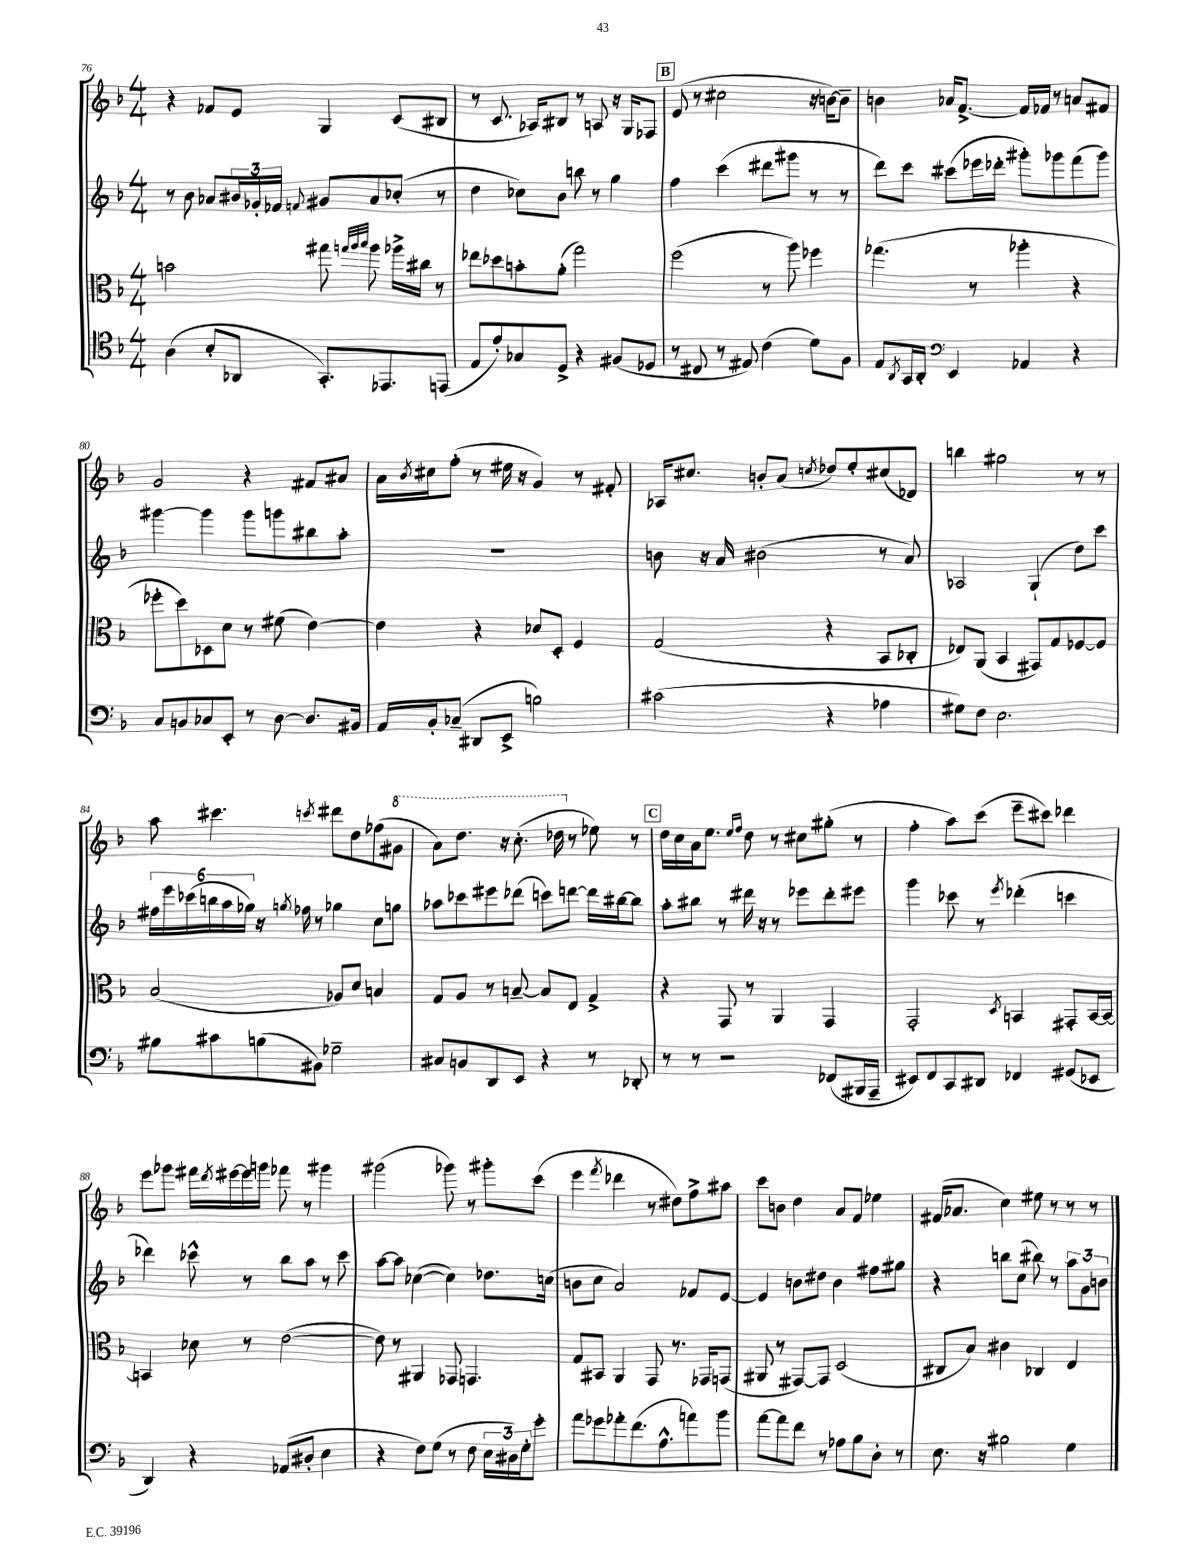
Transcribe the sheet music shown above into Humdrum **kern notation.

**kern	**kern	**kern	**kern
*staff4	*staff3	*staff2	*staff1
*clefC4	*clefC3	*clefG2	*clefG2
*k[b-]	*k[b-]	*k[b-]	*k[b-]
*M4/4	*M4/4	*M4/4	*M4/4
(4A\	2b\	8r	4r
.	.	8b-\	.
8B-'/L	.	8a-/L	8f-/L
8AA-/J	.	24b#/L	8e/J
.	.	24g-'/	.
.	.	24f-/JJ	.
.	.	8qqf/	.
8.GG'/L)	8gg#\	8g#/L	4G/
.	32qqgg/LLL	.	.
.	32qqaa/	.	.
.	32qqbb-/JJJ	.	.
.	8aa\	8a-/	.
8.EE-/	.	.	.
.	16aa-^\LL	(8cc-'/J	(8c/L
.	16cc#\JJ	.	.
(8EE/J	8r	8r	8B#/J
=	=	=	=
8E/L	8ee-\L	4dd\	8r
8e'/)	8dd-\	.	8.c/
8G-/	8b'\	8cc-\L)	.
.	.	.	16A-/LK)
8D^/J	(8a'\J	8b-\J	8B#/J
4r	2gg\)	8bb\	8r
.	.	8r	8A/
(8F#/L	.	4gg\	16r
.	.	.	16G/LK
8D-/J	.	.	8F-/J
=	=	=	=
8r	(2ff\	4ff\	(8e/
8C#/	.	.	8r
8r	.	(4ccc\	2cc#\
8E#/)	.	.	.
(4c\	8r	8ddd#\L	.
.	8aa\)	8ggg#\J	.
8d\L)	4ff-\	8r	16r
.	.	.	[16b\LK)
8F\J	.	8r	8b~\]J
=	=	=	=
8E/L	(4.gg-\	8ddd\L)	4b\
8qAA/	.	.	.
16GG/L	.	8ccc\J	.
16AA'/JJ	.	.	.
*clefF4	*	*	*
4EE/	.	(8ccc#\L	16a-/LK
.	.	.	[8.f^/J
.	8r	16eee-\L	.
.	.	16ddd-'\JJ	.
4AA-/	4aa-'\	8ggg#'\L)	16f/]LL
.	.	.	16f-/JJ
.	.	8ggg-\	8r
4r	4r	(8fff\	8a/L
.	.	8ggg-\J)	8f#/J
=	=	=	=
8C/L	8ff-'\L	[4ggg#\	2g/
8BB/	8dd\)	.	.
8C-/	8D-\	4ggg#\]	.
8EE'/J	8d\J	.	.
8r	8r	8ggg#\L	4r
[8D\	(8f#\	8ggg\	.
8.D/]L	[4e\)	8bb#\	8f#/L
.	.	8aa'\J	8a#/J
16BB#/Jk	.	.	.
=	=	=	=
16AA/LL	4e\]	1r	16a\LL
.	.	.	8qb-/
16BB-'/J	.	.	16cc#\J
(8C-~/J	.	.	(8ff'\J
8DD#/L	4r	.	8r
8EE^/J	.	.	16ee#\
.	.	.	16r
2B\)	8d-/L	.	4g/)
.	8D'/J	.	.
.	4F/	.	8r
.	.	.	8f#'/
=	=	=	=
(2c#\	(2G/	8b\	16A-/LK
.	.	.	8.cc#/J
.	.	16r	.
.	.	16a/	.
.	.	(2b#\	8b'/L
.	.	.	(8a/J
.	.	.	8qcc/
4r	4r	.	8dd-/L)
.	.	.	8ee'/
4A-\	8BB-/L	8r	(8cc#/
.	8C-'/J	8a/)	8d-/J)
=	=	=	=
8G#\L)	8E-/L)	2A-/	4bb\
8F\J	(8AA/J	.	.
2.E\	4BB-/	.	2gg#\
.	8GG#/L)	(4G`/	.
.	8G/	.	.
.	[8F-/	8dd\L)	8r
.	8F-/]J	8ccc\J	8r
=	=	=	=
8B#\L	(2B-/	24ff#\LL	8aa\
.	.	24eee\	.
.	.	(24ccc-\	.
8c#\	.	24bb\	4.ccc#\
.	.	24aa\	.
.	.	24gg-\JJ)	.
(8B\	.	16r	.
.	.	8qgg/	.
.	.	16ff-\	.
8BB#\J)	.	8r	.
.	.	.	8qccc/
2G-~\	8A-/L)	4gg-\	8ddd#\L
.	8d/J	.	8dd\
.	4B/	8cc\L	(8ff-\
.	.	8gg\J	8gg#\J
=	=	=	=
8C#/L	8G/L	8aa-\L	8aa\L)
8BB/	8A/J	8ccc-\	8.ddd\J
8DD/	8r	8eee#\	.
.	.	.	16r
8EE/J	[8B~/	(8ddd-\J	(8.ccc'\
4r	8B/]L	8ccc\L)	.
.	.	.	16ddd-\
.	8E/J	[8ddd\J	8r
8r	4G^/	16ddd\]LL	8ee-\)
.	.	[16bb#\J	.
8DD-'/	.	8bb#\]J	8r
=	=	=	=
8r	4r	8aa'\L	16dd\LL
.	.	.	16cc\
8r	.	8bb#\J	16a\J
.	.	.	8.ee\J
2r	8GG/	8r	.
.	.	.	16qqee/LL
.	.	.	16qqff/JJ
.	8r	16ddd#\	8dd\
.	.	16r	.
.	4AA/	8r	8r
.	.	8eee-\L	8cc#\L
(8FF-/L	4GG/	8ddd#'\	(8gg#'\J
16BBB#/L	.	8eee#\J	8r
16AAA~/JJ	.	.	.
=	=	=	=
8EE#/L)	2GG'/	4ggg\	4ff'\
8FF/	.	.	.
8CC/	.	8ccc-\	8aa\L)
8DD#/J	.	8r	(8ccc\J
.	8qD/	8qeee/	.
4FF-/	4BB/	(4ddd-'\	8eee~\L
.	.	.	8ccc#\J)
(8GG#/L	8GG#'/L	4ccc\	4ddd-\
8EE-/J	[16BB/L	.	.
.	16BB/_JJ	.	.
=	=	=	=
4DD/)	4BB/]	4ddd-\)	8eee\L
.	.	.	8ggg-\J
4r	8d-\	8ccc-^^\	16fff#\LL
.	.	.	8qddd/
.	.	.	[16eee#\
.	8r	8r	16eee#\]
.	.	.	16ggg\JJ
(8AA-/L	([2e\	8bb-\L	8fff-\
8D#'/J	.	8aa\J	8r
4E\	.	8r	4ggg#\
.	.	8ccc-\	.
=	=	=	=
4r	8e\])	[8aa\L	(2ggg#\
.	8r	8aa\]J	.
8F\L)	4AA#/	([4cc-\	.
(8G\J	.	.	.
8r	8GG-/	4cc-\])	8ggg-\)
8F\	4.GG/	.	8r
24E\LL	.	8.dd-\L	8ggg#'\L
24D#\)	.	.	.
24G'\J	.	.	.
8g'\J	.	.	(8ccc\J
.	.	(16cc\Jk	.
=	=	=	=
8a\L	8G/L	8b\L	4eee\
8g-\	8BB#/J	8cc\J	.
.	.	.	8qfff/
8a-'\	4AA/	2a/)	4ddd-\
(8.f\	.	.	.
.	8GG/	.	8r
8.A^^\	.	.	.
.	8.r	.	8dd#\L)
8a\)	.	8f-/L	8ff^\
.	16GG-/LK	.	.
8b-\J	(8GG/J	[8e/J	8aa#\J
=	=	=	=
[8a\L	8AA#/	4e/]	8ccc\L
8a\]	8r	.	8b\J
8f\J	[8GG#/L)	8b\L	4dd\
8r	8GG#/]J	8dd#\J	.
8A-\L	(2D/	4b\	8a/L
8B-\	.	.	8f/J
8D'\J	.	8ff#\L	4ee-\
8r	.	8gg#\J	.
=	=	=	=
8.E\	8C#/L	4r	(16f#/LK
.	.	.	8.a-/J
.	8B-/J)	.	.
16r	.	.	.
2B#\	4c#\	8bb\L	4cc\)
.	.	(8cc\J	.
.	4C-/	8bb#\)	8ee#\
.	.	8r	8r
4G\	4E/	12aa\L	8r
.	.	12g\	.
.	.	.	8r
.	.	12b\J	.
==	==	==	==
*-	*-	*-	*-
